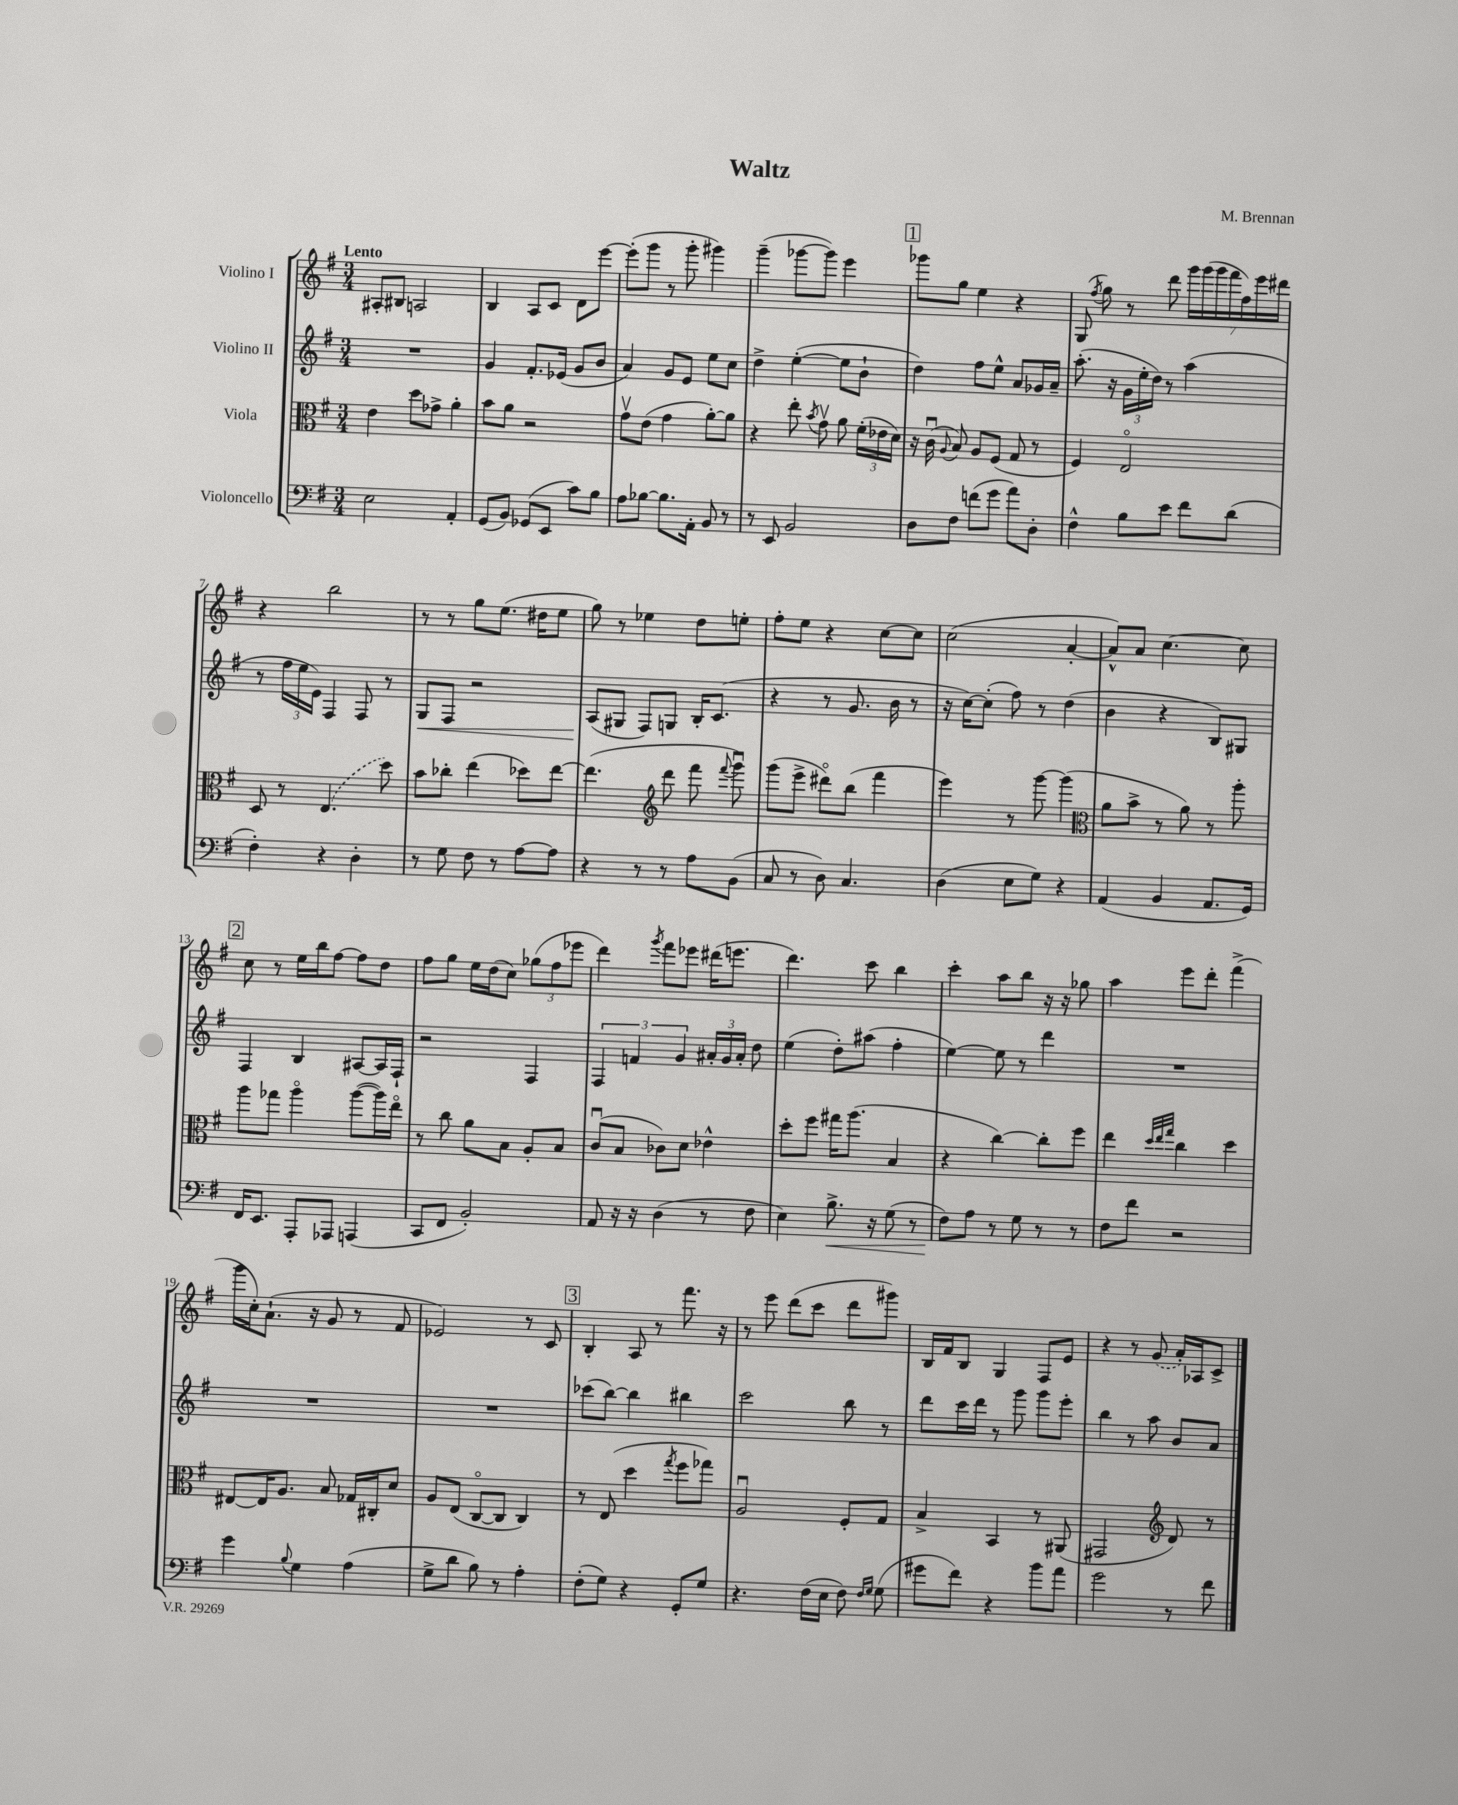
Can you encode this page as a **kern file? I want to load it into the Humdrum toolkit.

**kern	**dynam	**kern	**kern	**dynam	**kern
*part4	*part4	*part3	*part2	*part2	*part1
*staff4	*staff4	*staff3	*staff2	*staff2	*staff1
*I"Violoncello	*	*I"Viola	*I"Violino II	*	*I"Violino I
*clefF4	*	*clefC3	*clefG2	*	*clefG2
*k[f#]	*	*k[f#]	*k[f#]	*	*k[f#]
*M3/4	*	*M3/4	*M3/4	*	*M3/4
=1	=1	=1	=1	=1	=1
!	!	!	!	!	!LO:TX:a:B:t=Lento
2E\	.	4e\	2.r	.	8A#X'/L
.	.	.	.	.	8B#X/J
.	.	8dd\L	.	.	2An/
.	.	8g-X^\J	.	.	.
4AA'/	.	4a'\	.	.	.
=2	=2	=2	=2	=2	=2
(8GG/L	.	8b\L	4g/	.	4B/
8BB/J)	.	8a\J	.	.	.
(8GG-X/L	.	2r	8.f#'/L	.	8A/L
8EE/J	.	.	.	.	8c/J
.	.	.	(16e-X/Jk	.	.
8c\L)	.	.	8g/L	.	8d\L
8B\J	.	.	8b/J	.	[8eee\J
=3	=3	=3	=3	=3	=3
8A\L	.	8gv\L	4a/)	.	(8eee'\L]
[8B-X\J	.	(8e\J	.	.	8ggg\J
8.B-\L]	.	4g\	8g/L	.	8r
.	.	.	8e/J	.	8ggg'\
16AA'\Jk	.	.	.	.	.
8BB/	.	[8a'\L)	8ee\L	.	4ggg#X\)
8r	.	8a\J]	8cc\J	.	.
=4	=4	=4	=4	=4	=4
8r	.	4r	4dd^\	.	(4ggg~\
8EE/	.	.	.	.	.
2BB/	.	8ee'\	([4ee'\	.	[8ggg-X\L
.	.	8qb/	.	.	.
.	.	8gv\	.	.	8ggg-\J])
.	.	8a\	8ee\L]	.	4eee\
.	.	(24f#'\LL	8b`\J	.	.
.	.	24e-X\	.	.	.
.	.	24d\JJ)	.	.	.
!!LO:REH:place=s1:t=1
=5	=5	=5	=5	=5	=5
8D\L	.	16r	4dd\)	.	8ggg-X\L
.	.	(16cu\	.	.	.
.	.	8qqA/	.	.	.
8F#\J	.	8B/)	.	.	8gg\J
(8fn\L	.	8A/L	8ff#\L	.	4ee\
8g\J	.	(8F#/J	8ee^^\J	.	.
8a\L)	.	8G/	8a/L	.	4r
8D'\J	.	8r	16g-X/L	.	.
.	.	.	16a~/JJ	.	.
=6	=6	=6	=6	=6	=6
4F#^^\	.	4F#/)	(8.aa'\	.	(8G/
.	.	.	.	.	8qff#/
.	.	.	.	.	8gg\)
.	.	.	16r	.	.
8B\L	.	2E/	24g\LL	.	8r
.	.	.	24ee'\	.	.
.	.	.	24dd\JJ)	.	.
8e\J	.	.	8r	.	8ddd\
8f#\L	.	.	(4aa\	.	28ggg\LL
.	.	.	.	.	(28ggg\
.	.	.	.	.	28ggg\
.	.	.	.	.	28fff#\
(8d\J	.	.	.	.	.
.	.	.	.	.	28ff#\)
.	.	.	.	.	28eee\
.	.	.	.	.	28ddd#X\JJ
!!LO:LB:g=z
=7	=7	=7	=7	=7	=7
4F#'\)	.	8D/	8r	.	4r
.	.	8r	24ff#\LL	.	.
.	.	.	24ee\	.	.
.	.	.	24e\JJ)	.	.
4r	.	(4.E/	4F#/	.	2bb\
4D'\	.	.	8F#/	.	.
.	.	8dd\)	8r	.	.
=8	=8	=8	=8	=8	=8
!	!	!	!	!LO:HP:b	!
8r	.	8b\L	8G/L	<	8r
8G\	.	8cc-X'\J	8F#/J	.	8r
8F#\	.	(4ee\	2r	.	8gg\L
8r	.	.	.	.	(8.ee\J
[8A\L	.	8dd-X\L)	.	.	.
.	.	.	.	.	16dd#X\KL
8A\J]	.	[8ee\J	.	.	8ee\J
=9	=9	=9	=9	=9	=9
4r	.	(4.ee\]	(8A/L	.	8gg\)
.	.	.	8G#X/J	[	8r
8r	.	.	8F#/L)	.	4ee-X\
*	*	*clefG2	*	*	*
8r	.	8ddd\	8Gn/J	.	.
8A\L	.	8fff#\	16B'/KL	.	8dd\L
.	.	.	(8.c/J	.	.
.	.	8qqfff#/	.	.	.
(8BB\J	.	8gggu\)	.	.	8een'\J
=10	=10	=10	=10	=10	=10
8C/	.	(8ggg\L	4r	.	8ff#'\L
8r	.	8eee^\J	.	.	8ee\J
8D\)	.	8ddd#X\L)	8r	.	4r
4.C/	.	(8bb\J	8.g/	.	.
.	.	4fff#\	.	.	[8cc\L
.	.	.	16b\	.	.
.	.	.	8r	.	8cc\J]
=11	=11	=11	=11	=11	=11
(4D\	.	4eee\)	16r	.	(2cc\
.	.	.	[16cc\KL)	.	.
.	.	.	(8cc'\J]	.	.
8E\L	.	8r	8ff#\)	.	.
8G\J)	.	[8ggg\	8r	.	.
4r	.	(4ggg\]	(4dd\	.	[4a'/
=12	=12	=12	=12	=12	=12
*	*	*clefC3	*	*	*
(4AA/	.	8a\L	4b\	.	8a^^/L])
.	.	8b^\J	.	.	8a/J
4BB/	.	8r	4r	.	[4.cc\
.	.	8a\)	.	.	.
8.AA/L	.	8r	8B/L)	.	.
.	.	8aa'\	8G#X/J	.	8cc\]
16GG/Jk)	.	.	.	.	.
!!LO:LB:g=z
!!LO:REH:place=s1:t=2
=13	=13	=13	=13	=13	=13
16FF#/KL	.	8aa\L	4F#/	.	8cc\
8.EE/J	.	.	.	.	.
.	.	8gg-X\J	.	.	8r
8AAA'/L	.	4aa\	4B/	.	16ee\LL
.	.	.	.	.	16bb\J
8AAA-X/J	.	.	.	.	[8ff#\J
(4AAAn/	.	([8aa\L	[8A#X/L	.	8ff#\L]
.	.	16aa\L])	16A#/L]	.	8dd\J
.	.	16ee\JJ	16F#`/JJ	.	.
=14	=14	=14	=14	=14	=14
8CC/L	.	8r	2r	.	8ff#\L
8FF#/J	.	8cc\	.	.	8gg\J
2BB'/)	.	8a\L	.	.	16ee\LL
.	.	.	.	.	(16dd\J
.	.	8B\J	.	.	8cc\J)
.	.	8A'/L	4F#/	.	(12gg-X\L
.	.	.	.	.	12ff#\
.	.	8B/J	.	.	.
.	.	.	.	.	12eee-X\J
=15	=15	=15	=15	=15	=15
8AA/	.	(8cu/L	6F#/	.	4ddd\)
16r	.	8B/J	.	.	.
.	.	.	6fn/	.	.
16r	.	.	.	.	.
.	.	.	.	.	8qggg/
(4D\	.	8c-X\L)	.	.	8fff#\L
.	.	.	6g/	.	.
.	.	8d\J	.	.	8eee-X\J
8r	.	4e-X^^\	24a#X'/LL	.	(16ddd#X\KL
.	.	.	24g/	.	.
.	.	.	.	.	8.eeen\J
.	.	.	24a#'/JJ	.	.
8F#\	.	.	8dd\	.	.
=16	=16	=16	=16	=16	=16
4E\)	.	8dd'\L	(4ee\	.	4.ddd\)
.	.	8ff#\J	.	.	.
!	!LO:HP:b	!	!	!	!
8.B^\	<	16gg#X\KL	8dd'\L)	.	.
.	.	(8.aa\J	.	.	.
.	.	.	(8aa#X\J	.	8ccc\
16r	.	.	.	.	.
(8G\	.	4B/	4ff#'\	.	4bb\
8r	.	.	.	.	.
=17	=17	=17	=17	=17	=17
8F#\L)	.	4r	[4ee\)	.	4ccc'\
8A\J	[	.	.	.	.
8r	.	[4cc\)	8ee\]	.	8aa\L
8G\	.	.	8r	.	8bb\J
8r	.	8cc'\L]	4ddd\	.	16r
.	.	.	.	.	16r
8r	.	8ff#\J	.	.	8gg-X\
=18	=18	=18	=18	=18	=18
8F#\L	.	4ee\	2.r	.	4aa\
8f#\J	.	.	.	.	.
.	.	32qqdd/LLL	.	.	.
.	.	32qqee/	.	.	.
.	.	32qqgg/JJJ	.	.	.
2r	.	4cc\	.	.	8eee\L
.	.	.	.	.	8ddd'\J
.	.	4dd\	.	.	(4fff#^\
!!LO:LB:g=z
=19	=19	=19	=19	=19	=19
4g\	.	[8E#X/L	2.r	.	16ggg\LL
.	.	.	.	.	16cc'\J)
.	.	16E#/K]	.	.	(8.a`\J
.	.	8.A/J	.	.	.
8qqB/	.	.	.	.	.
4G\	.	.	.	.	.
.	.	.	.	.	16r
.	.	8B/	.	.	8g/
(4A\	.	16G-X/LL	.	.	8r
.	.	16C#X'/J	.	.	.
.	.	8d/J	.	.	8f#/
=20	=20	=20	=20	=20	=20
8G^\L	.	8A/L	2.r	.	2e-X/)
8d\J	.	(8E/J	.	.	.
8B\)	.	[8C/L	.	.	.
8r	.	8C/J]	.	.	.
4A'\	.	4C/)	.	.	8r
.	.	.	.	.	8c/
!!LO:REH:place=s1:t=3
=21	=21	=21	=21	=21	=21
(8F#'\L	.	8r	(8ccc-X\L	.	4B'/
8G\J)	.	(8E/	[8bb\J)	.	.
4r	.	4dd\	4bb\]	.	8A/
.	.	.	.	.	8r
.	.	8qgg/	.	.	.
8GG'/L	.	8ff#\L	4bb#X\	.	8.fff#\
8G/J	.	8gg-X\J)	.	.	.
.	.	.	.	.	16r
=22	=22	=22	=22	=22	=22
4.r	.	2Au/	2ccc\	.	8r
.	.	.	.	.	8eee\
.	.	.	.	.	(8ddd\L
(16F#\LL	.	.	.	.	8ccc\J
16E\JJ	.	.	.	.	.
8F#\)	.	8F#'/L	8bb\	.	8ddd\L
16qqF#/LL	.	.	.	.	.
16qqG/JJ	.	.	.	.	.
(8G\	.	8G/J	8r	.	8ggg#X\J)
=23	=23	=23	=23	=23	=23
8g#X\L	.	4B^/	8ddd\L	.	16B/LL
.	.	.	.	.	16f#/J
8f#\J)	.	.	16ccc\L	.	8B/J
.	.	.	16ddd\JJ	.	.
4r	.	4BB/	8r	.	4G/
.	.	.	8ggg\	.	.
8b\L	.	8r	8ggg\L	.	8F#/L
8a\J	.	(8AA#X/	8eee'\J	.	8e/J
=24	=24	=24	=24	=24	=24
2g\	.	2GG#X/	4bb\	.	4r
.	.	.	8r	.	8r
.	.	.	8aa\	.	(8g/
*	*	*clefG2	*	*	*
8r	.	8d/)	8b/L	.	16a'/LL)
.	.	.	.	.	16A-X/J
8f#\	.	8r	8a/J	.	8c^/J
==	==	==	==	==	==
*-	*-	*-	*-	*-	*-
